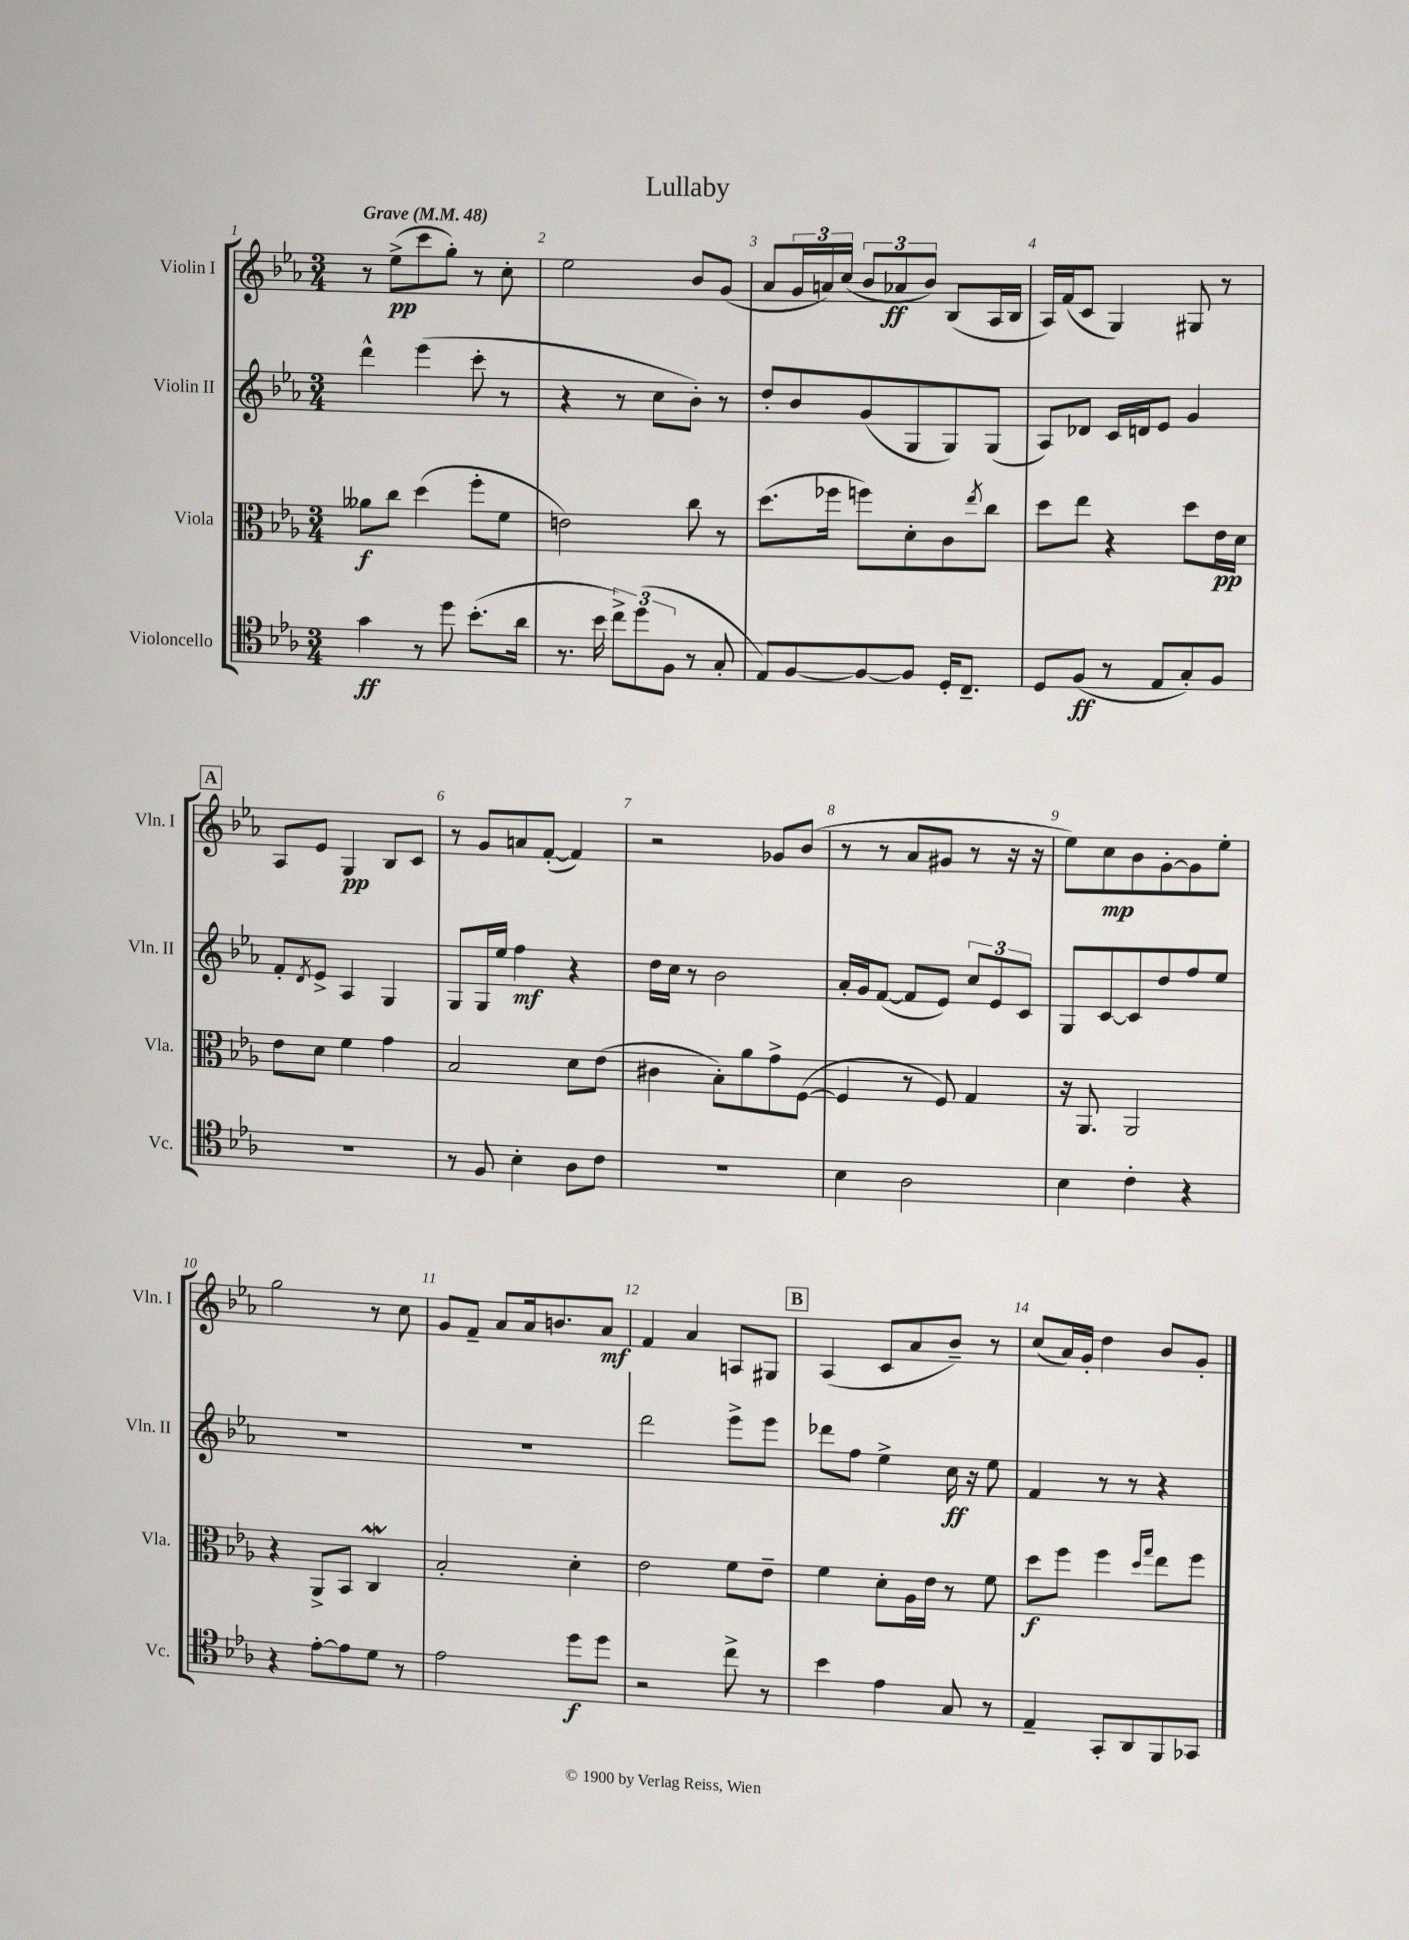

**kern	**kern	**kern	**kern
*staff4	*staff3	*staff2	*staff1
*clefC4	*clefC3	*clefG2	*clefG2
*k[b-e-a-]	*k[b-e-a-]	*k[b-e-a-]	*k[b-e-a-]
*M3/4	*M3/4	*M3/4	*M3/4
*MM48	*MM48	*MM48	*MM48
4g	8a--	4ddd^^	8r
.	8cc	.	(8ee-^
8r	(4dd	(4eee-	8ccc
8dd	.	.	8gg')
(8.b-'	8ff'	8ccc'	8r
.	8f	8r	8cc'
16a-	.	.	.
=	=	=	=
8.r	2e)	4r	2ee-
16b-	.	.	.
12cc^)	.	8r	.
(12dd	.	.	.
.	.	8cc	.
12F	.	.	.
8r	8cc	8b-')	8b-
8G'	8r	8r	(8g
=	=	=	=
8E-)	(8.dd	8dd'	8a-
[8F	.	8b-	24g
.	.	.	24a)
.	16ff-	.	.
.	.	.	(24cc
8F_	8ff)	(8g	12b-
.	.	.	12a-
8F]	8d'	8G	.
.	.	.	12b-)
16D'	8c	8G)	(8B-
8.C~	.	.	.
.	8qee-	.	.
.	8cc	(8G	16A-
.	.	.	16B-
=	=	=	=
8D	8dd	8A-)	16A-)
.	.	.	(16f
(8F	8ee-	8d-	8c
8r	4r	16c	4G)
.	.	16d	.
8E-	.	8e-	.
8G')	8dd	4g	8G#
8F	16e-	.	8r
.	16d	.	.
=	=	=	=
2.r	8e-	8f'	8A-
.	.	8qd	.
.	8d	8e-^	8e-
.	4f	4A-	4G
.	4g	4G	8B-
.	.	.	8c
=	=	=	=
8r	2B-	8G	8r
8F	.	16G	8g
.	.	16ee-	.
4B-'	.	4ff	8a
.	.	.	([8f'
8A-	8d	4r	4f])
8c	(8e-	.	.
=	=	=	=
2.r	4c#	16dd	2r
.	.	16cc	.
.	.	8r	.
.	8B-')	2b-	.
.	8a-	.	.
.	8g^	.	8g-
.	([8F	.	(8b-
=	=	=	=
4B-	4F]	16a-'	8r
.	.	16g	.
.	.	([8f	8r
2A-	8r	8f]	8a-
.	8F)	8e-)	8g#
.	4G	12cc	8r
.	.	12e-	.
.	.	.	16r
.	.	12c	.
.	.	.	16r
=	=	=	=
4B-	16r	8G	8ee-)
.	8.AA-	.	.
.	.	[8c	8cc
4c'	2AA-	8c]	8b-
.	.	8dd	[8g'
4r	.	8ff	8g]
.	.	8ee-	8ee-'
=	=	=	=
4r	4r	2.r	2gg
[8e-'	8AA-^	.	.
8e-]	8BB-	.	.
8d	4C	.	8r
8r	.	.	8cc
=	=	=	=
2e-	2B-'	2.r	8g
.	.	.	8f~
.	.	.	8a-
.	.	.	16a-
.	.	.	8.b
8dd	4d'	.	.
8dd	.	.	8a-
=	=	=	=
2r	2e-	2ddd	4f
.	.	.	4a-
8cc^	8f	8eee-^	8A
8r	8e-~	8eee-	8G#
=	=	=	=
4b-	4f	8ddd-	(4A-
.	.	8ff	.
4e-	8d'	4ee-^	8c
.	16A-	.	8a-
.	16e-	.	.
8G	8r	16cc	8b-~)
.	.	16r	.
8r	8f	8ee-	8r
=	=	=	=
4E-~	8dd	4f	(8cc
.	8ff	.	16a-)
.	.	.	16g'
8GG'	4ff	8r	4dd
8AA-	.	8r	.
.	16qqdd	.	.
.	16qqgg	.	.
8FF	8ee-	4r	8b-
8GG-	8ff	.	8g'
==	==	==	==
*-	*-	*-	*-
